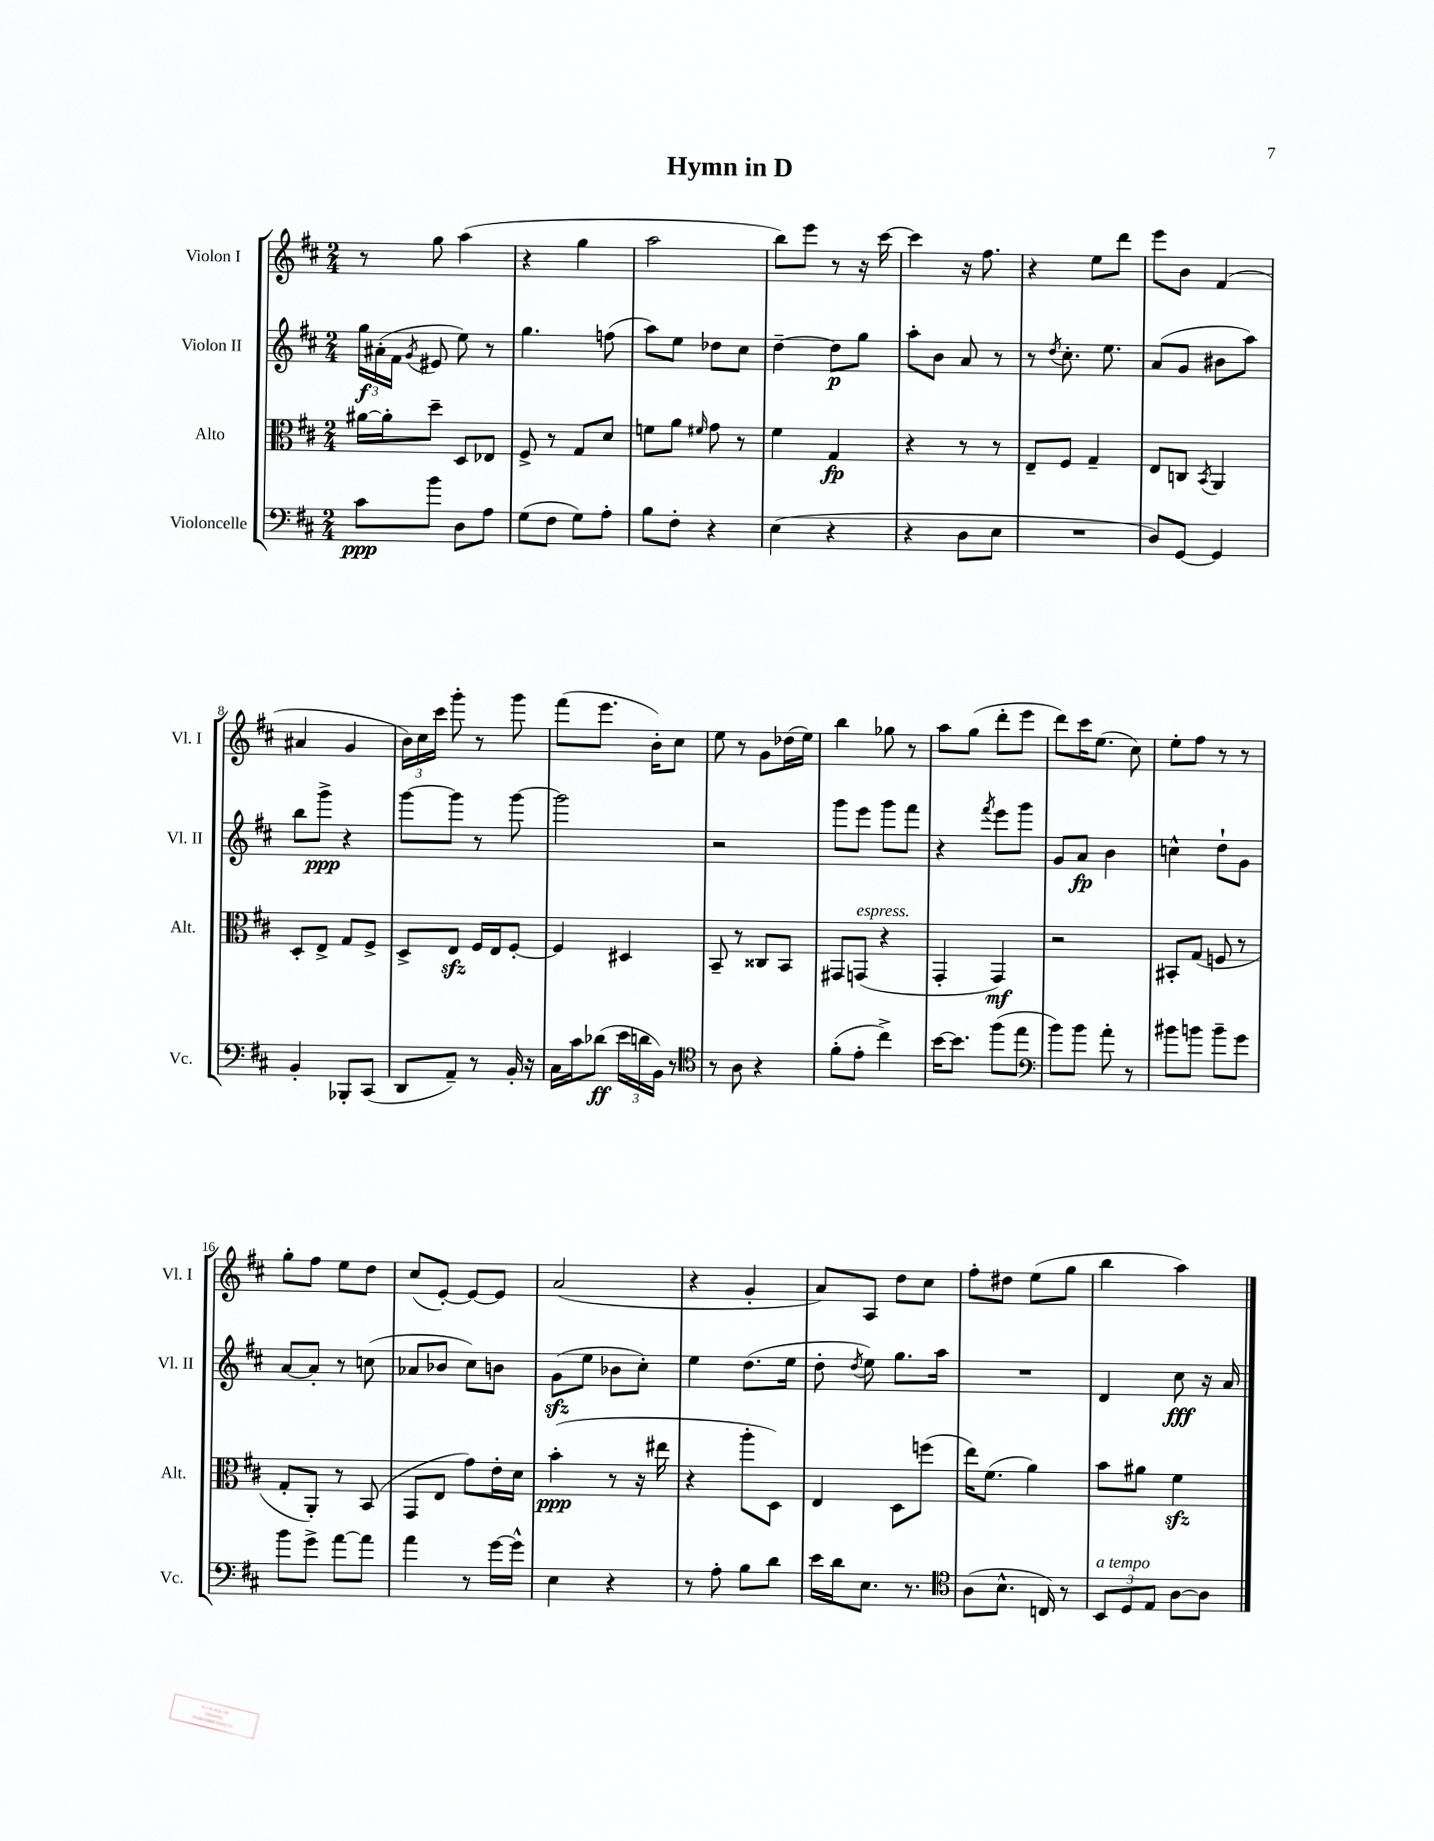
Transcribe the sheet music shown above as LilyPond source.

\header { title = "Hymn in D" }
<<
\new StaffGroup <<
\new Staff = "s0" \with { instrumentName = "Violon I" shortInstrumentName = "Vl. I" } {
    \clef treble \key d \major \numericTimeSignature \time 2/4
    \autoBeamOff r8 g''8 a''4( |
    r4 g''4 |
    a''2 |
    b''8[) e'''8] r8 r16 cis'''16~ |
    cis'''4 r16 fis''8. |
    r4 e''8[ d'''8] |
    e'''8[ b'8] fis'4( |
    ais'4 g'4 |
    \tuplet 3/2 { b'16[) cis''16 cis'''16] } g'''8-. r8 g'''8 |
    fis'''8[( e'''8.] b'16[-.) cis''8] |
    e''8 r8 g'8[ des''16( e''16]) |
    b''4 ges''8 r8 |
    a''8[ g''8]( d'''8[-. e'''8] |
    d'''8[) cis'''16 e''8.]( cis''8) |
    e''8[-. fis''8] r8 r8 |
    g''8[-. fis''8] e''8[ d''8] |
    cis''8[( e'8]~-.) e'8[~ e'8] |
    a'2( |
    r4 g'4-. |
    a'8[) a8] d''8[ cis''8] |
    fis''8[-. dis''8] e''8[( g''8] |
    b''4 a''4) \bar "|." |
}
\new Staff = "s1" \with { instrumentName = "Violon II" shortInstrumentName = "Vl. II" } {
    \clef treble \key d \major \numericTimeSignature \time 2/4
    \autoBeamOff \tuplet 3/2 { g''16[\f ais'16-.( fis'16] } \acciaccatura { g'8 } eis'8 e''8) r8 |
    g''4. f''8( |
    a''8[) e''8] des''8[ cis''8] |
    d''4~-- d''8[\p g''8] |
    a''8[-. b'8] a'8 r8 |
    r8 \acciaccatura { d''8 } cis''8.-. e''8. |
    a'8[( g'8] bis'8[ a''8]) |
    b''8[ g'''8]->\ppp r4 |
    g'''8[~ g'''8] r8 g'''8~ |
    g'''2 |
    r2 |
    g'''8[ e'''8] g'''8[ fis'''8] |
    r4 \acciaccatura { fis'''8 } e'''8[ g'''8] |
    g'8[ a'8]\fp b'4 |
    c''4-^ d''8[-! g'8] |
    a'8[~ a'8]-. r8 c''8( |
    aes'8[ bes'8] cis''8[) b'8] |
    g'8[\sfz( e''8] bes'8[ cis''8]-.) |
    e''4 d''8.[( e''16] |
    d''8-. \acciaccatura { d''8 } e''8) g''8.[ a''16] |
    R2 |
    d'4 cis''8\fff r16 a'16 \bar "|." |
}
\new Staff = "s2" \with { instrumentName = "Alto" shortInstrumentName = "Alt." } {
    \clef alto \key d \major \numericTimeSignature \time 2/4
    \autoBeamOff ais'16[~ ais'16-. d''8]-- d8[ ees8] |
    fis8-> r8 g8[ d'8] |
    f'8[ a'8] \grace { fis'16 } g'8 r8 |
    fis'4 g4\fp |
    r4 r8 r8 |
    e8[-- fis8] g4-- |
    e8[ c8] \acciaccatura { b,8 } a,4 |
    d8[-. e8]-> g8[ fis8]-> |
    d8[-> e8]\sfz fis16[ e16 fis8]~-. |
    fis4 dis4 |
    b,8-- r8 cisis8[ b,8] |
    gis,8[ g,8]^\markup { \italic "espress." }( r4 |
    g,4-. g,4\mf) |
    r2 |
    bis,8[-. g8]( f8 r8 |
    g8[-. a,8]-.) r8 b,8( |
    g,8[ e8] g'8[) e'16-. d'16] |
    b'4-.\ppp( r8 r16 eis''16 |
    r4 a''8[-. d8]) |
    e4 d8[ f''8]( |
    e''16[) fis'8.]( a'4) |
    b'8[ ais'8] fis'4\sfz \bar "|." |
}
\new Staff = "s3" \with { instrumentName = "Violoncelle" shortInstrumentName = "Vc." } {
    \clef bass \key d \major \numericTimeSignature \time 2/4
    \autoBeamOff cis'8[\ppp b'8] d8[ a8] |
    g8[( fis8] g8[) a8]-. |
    b8[ fis8]-. r4 |
    e4( r4 |
    r4 d8[ e8] |
    R2 |
    d8[) g,8]~ g,4 |
    b,4-. bes,,8[-. cis,8]( |
    d,8[ a,8]--) r8 b,16-. r16 |
    cis16[ cis'16 des'8]\ff( \tuplet 3/2 { e'16[ d'16 b,16]) } r8 |
    \clef tenor r8 a8 r4 |
    fis'8[-.( e'8]-. cis''4->) |
    b'16[~ b'8.] fis''8[( e''8] |
    \clef bass b'8[) b'8] a'8-. r8 |
    bis'8[ b'8] b'8[-- g'8] |
    b'8[ g'8]-> a'8[~ a'8] |
    a'4 r8 g'16[~ g'16]-^ |
    e4 r4 |
    r8 a8-. b8[ d'8] |
    e'16[ d'16 e8.] r8. |
    \clef tenor a8[( b8.]-^ c16) r8 |
    \tuplet 3/2 { b,8[^\markup { \italic "a tempo" } d8 e8] } a8[~ a8] \bar "|." |
}
>>
>>
